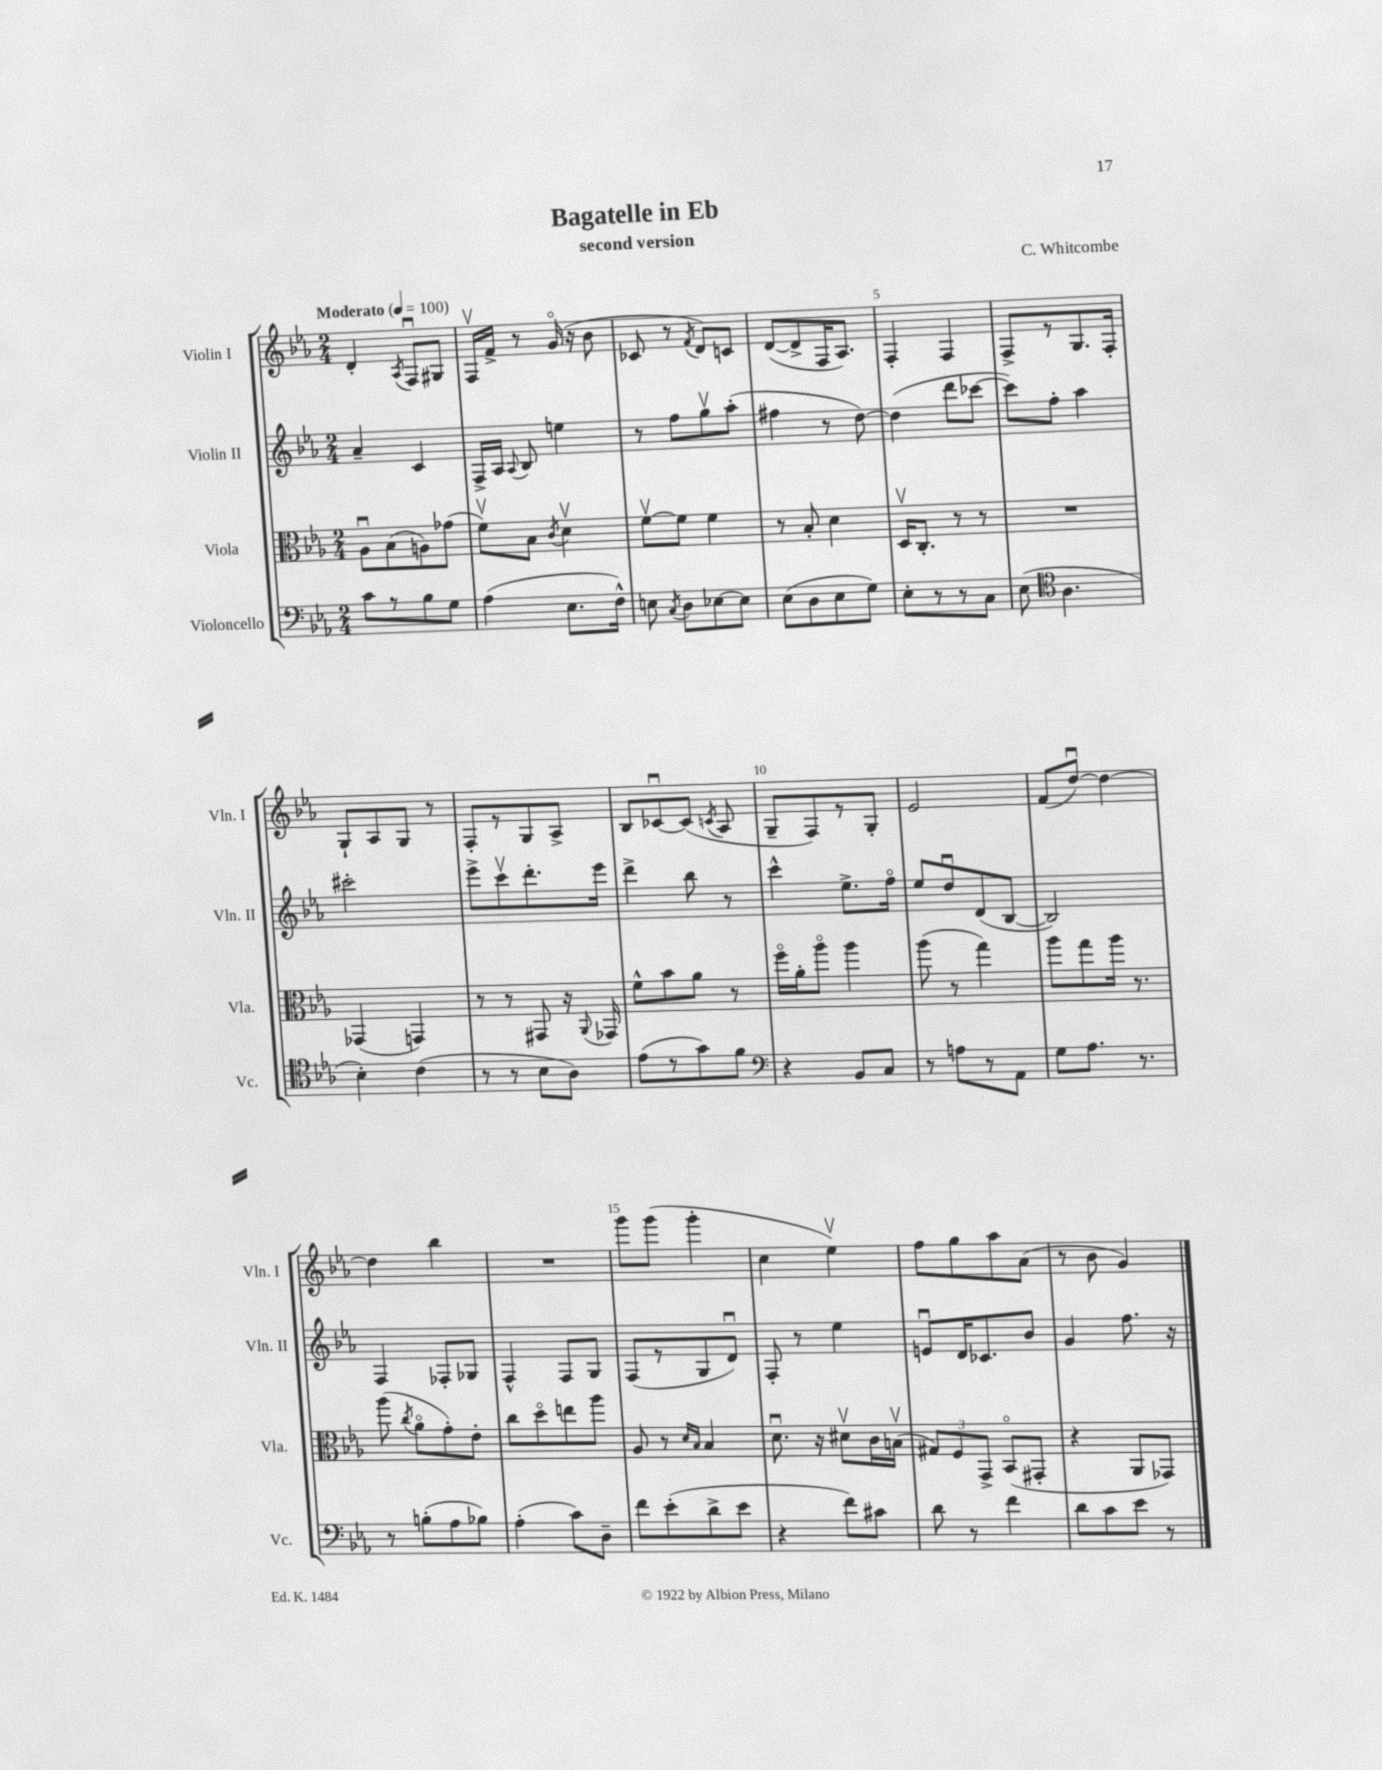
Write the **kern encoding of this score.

**kern	**kern	**kern	**kern
*staff4	*staff3	*staff2	*staff1
*clefF4	*clefC3	*clefG2	*clefG2
*k[b-e-a-]	*k[b-e-a-]	*k[b-e-a-]	*k[b-e-a-]
*M2/4	*M2/4	*M2/4	*M2/4
*MM100	*MM100	*MM100	*MM100
8c	8A-u	4a-~	4d'
8r	(8B-	.	.
.	.	.	8qA-
8B-	8A)	4c	8Fu
8G	(8g-	.	8G#
=	=	=	=
(4A-	8fv)	16F^	16Fv
.	.	16A-	16f^
.	.	8qqA-	.
.	8B-	8B-	8r
.	8qc	.	.
8.E-	4dv	4ee	(16go
.	.	.	16r
.	.	.	8b-
16F^^)	.	.	.
=	=	=	=
8E	[8fv	8r	8c-
8qC	.	.	.
8D	8f]	8ff	8r
.	.	.	8qf
[8E-	4f	8ggv	8d)
8E-]	.	(8aa-'	8c
=	=	=	=
(8E-	8r	4ff#	([8d
8D	8B-'	.	8d^]
8E-	4d	8r	16F
.	.	.	8.A-)
8G)	.	[8dd)	.
=	=	=	=
8E-'	16Dv	(4dd]	4F'
.	8.C'	.	.
8r	.	.	.
8r	8r	8ddd	4F
8C	8r	[8ccc-	.
=	=	=	=
(8E-	2r	8ccc-])	8F^
*clefC4	*	*	*
4.A-	.	8ff'	8r
.	.	4aa-	8.G
.	.	.	16F'
=	=	=	=
4B-')	(4GG-	2ccc#'	8G`
.	.	.	8A-
(4c	4GG)	.	8G
.	.	.	8r
=	=	=	=
8r	8r	8eee-^	8F'
8r	8r	8cccv	8r
8B-	8GG#	8.ddd'	8G
8A-)	16r	.	8A-^
.	8qqAA-	.	.
.	16GG-	16eee-	.
=	=	=	=
(8e-	8f^^	4ddd^	8B-
8r	8b-	.	[8c-u
8g)	8a-	8bb-	(8c-]
.	.	.	8qc
8f	8r	8r	8A-
=	=	=	=
*clefF4	*	*	*
4r	16ffo	4ccc^^	8G~
.	16a-'	.	.
.	8aa-o	.	8F)
8BB-	4aa-	8.ee-^	8r
8C	.	.	8G'
.	.	16ffo	.
=	=	=	=
8r	(8aa-	8ee-	2e-
8A	8r	8ddu	.
8r	4gg)	(8d	.
8AA-	.	[8B-	.
=	=	=	=
8G	8aa-	2B-])	(8f
8.A-	8gg	.	[8ddu)
.	16aa-	.	4dd_
8.r	8.r	.	.
=	=	=	=
8r	(8aa-	4F	4dd]
.	8qcc	.	.
(8B'	8a-o	.	.
8A-	8g')	8F-'	4bb-
8B-)	8e-'	8G-	.
=	=	=	=
(4A-'	8cc	4F^^	2r
.	8ddo	.	.
8c)	8ee	8F	.
8D~	8aa-	8G	.
=	=	=	=
8f	8A-	(8F	8ggg
(8e-'	8r	8r	(8ggg
.	16qqd	.	.
.	16qqB-	.	.
8d^	4B-	8G	4ggg'
8e-	.	8du)	.
=	=	=	=
4r	8.du	8F'	4cc
.	.	8r	.
.	16r	.	.
8f)	8d#v	4ee-	4ee-v)
8c#	16c	.	.
.	(16Bv	.	.
=	=	=	=
8d	12G#)	8eu	8ff
.	12F	.	.
8r	.	16d	8gg
.	12GG^	.	.
.	.	8.c-	.
4f	(8BB-o	.	8aa-
.	8GG#'	8b-	(8a-
=	=	=	=
8d	4r	4g	8r
8c	.	.	8b-
8e-	8AA-	8.ff	4g)
8r	8GG-)	.	.
.	.	16r	.
==	==	==	==
*-	*-	*-	*-
